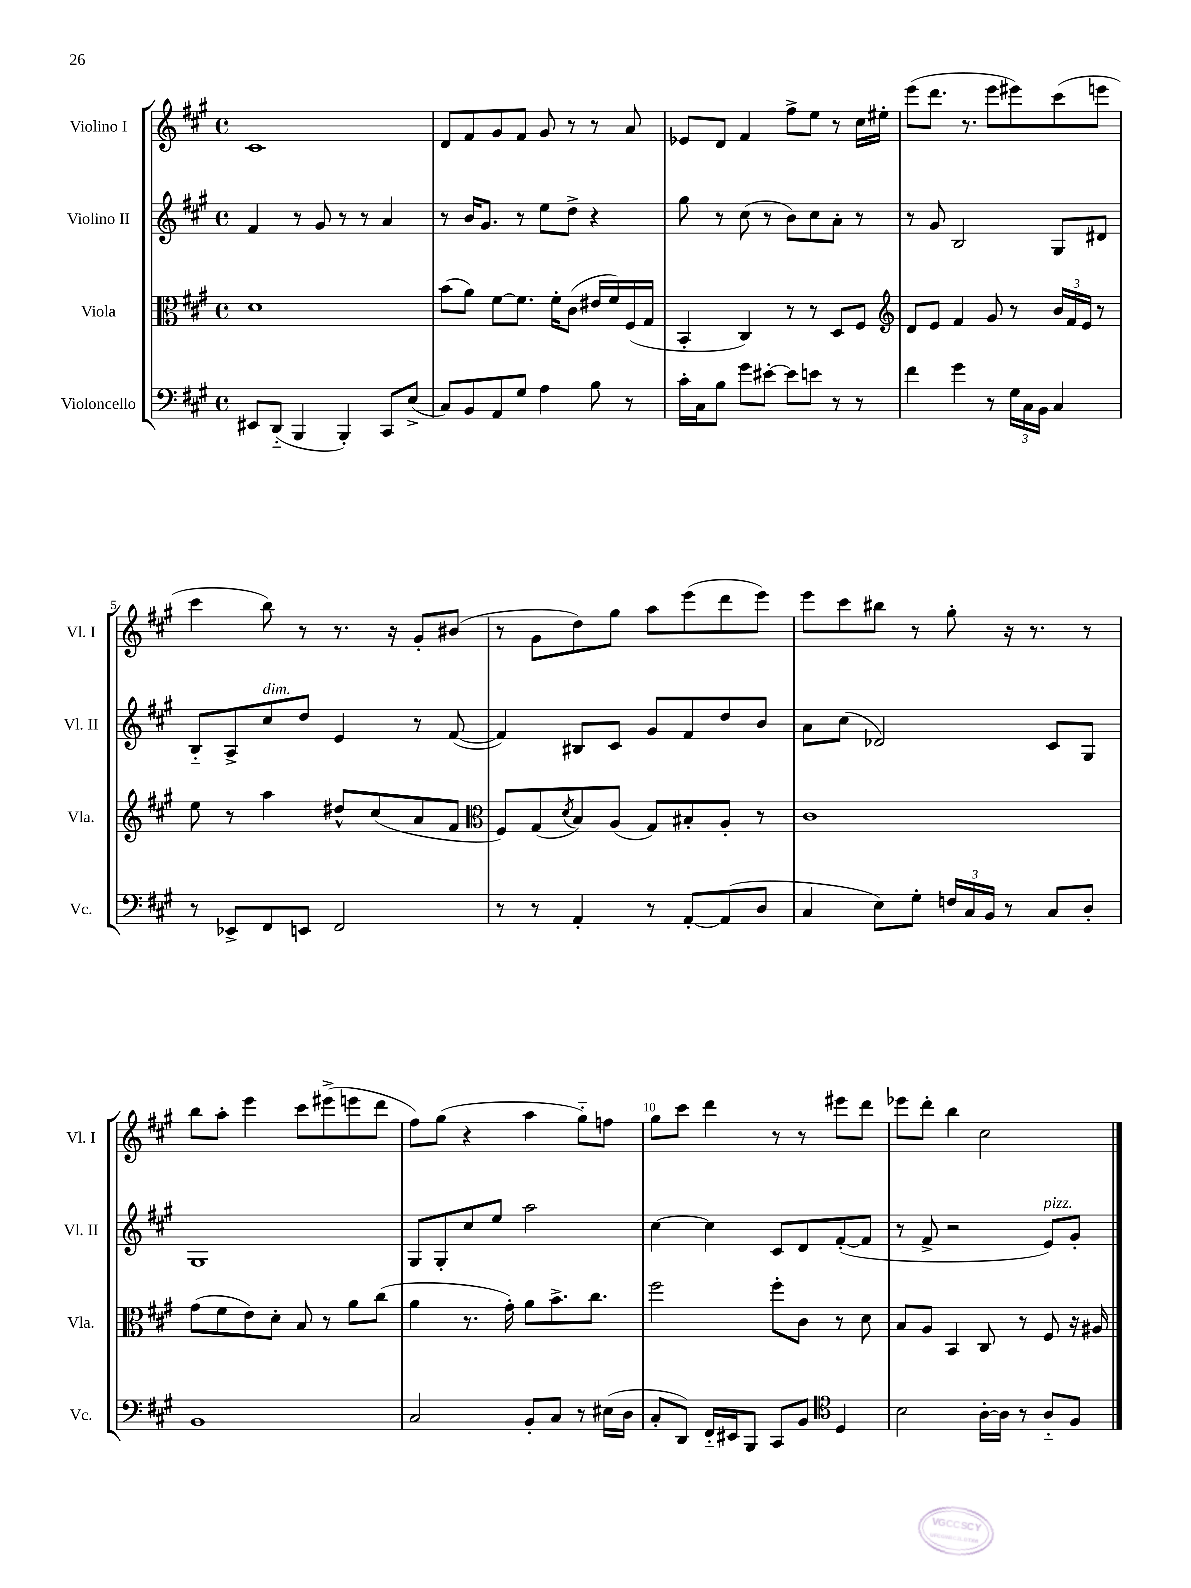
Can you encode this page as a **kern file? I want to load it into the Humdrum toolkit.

**kern	**kern	**kern	**kern
*part4	*part3	*part2	*part1
*staff4	*staff3	*staff2	*staff1
*I"Violoncello	*I"Viola	*I"Violino II	*I"Violino I
*I'Vc.	*I'Vla.	*I'Vl. II	*I'Vl. I
*clefF4	*clefC3	*clefG2	*clefG2
*k[f#c#g#]	*k[f#c#g#]	*k[f#c#g#]	*k[f#c#g#]
*M4/4	*M4/4	*M4/4	*M4/4
*met(c)	*met(c)	*met(c)	*met(c)
=1	=1	=1	=1
8EE#X/L	1d	4f#/	1c#
(8DD/J	.	.	.
4BBB/	.	8r	.
.	.	8g#/	.
4BBB'/)	.	8r	.
.	.	8r	.
8CC#/L	.	4a/	.
(8E^/J	.	.	.
=2	=2	=2	=2
8C#/L)	(8b\L	8r	8d/L
8BB/	8a\J)	16b/KL	8f#/
.	.	8.g#/J	.
8AA/	[8f#\L	.	8g#/
8G#/J	8.f#\J]	8r	8f#/J
4A\	.	8ee\L	8g#/
.	16f#'\KL	.	.
.	(8c#\J	8dd^\J	8r
8B\	16e#X/LL	4r	8r
.	16f#/)	.	.
8r	(16F#/	.	8a/
.	16G#/JJ	.	.
=3	=3	=3	=3
16c#'\LL	4BB'/	8gg#\	8e-X/L
16C#\J	.	.	.
8B\J	.	8r	8d/J
8g#\L	4C#/)	(8cc#\	4f#/
[8e#X'\J	.	8r	.
8e#\L]	8r	8b\L)	8ff#^\L
8en\J	8r	8cc#\	8ee\J
8r	8D/L	8a'\J	8r
8r	8F#/J	8r	16cc#\LL
.	.	.	16ee#X'\JJ
=4	=4	=4	=4
*	*clefG2	*	*
4f#\	8d/L	8r	(8eee\L
.	8e/J	8g#/	8.ddd\J
4g#\	4f#/	2B/	.
.	.	.	8.r
8r	8g#/	.	8eee\L
24G#\LL	8r	.	8eee#X\)
24C#\	.	.	.
24BB\JJ	.	.	.
4C#/	24b/LL	8G#/L	(8ccc#\
.	24f#/	.	.
.	24e/JJ	.	.
.	8r	8d#X/J	8eeen\J
!!LO:LB:g=z
=5	=5	=5	=5
8r	8ee\	8B/L	4ccc#\
8EE-X^/L	8r	8A^/	.
!	!	!LO:TX:a:i:t=dim.	!
8FF#/	4aa\	8cc#/	8bb\)
8EEn/J	.	8dd/J	8r
2FF#/	8dd#X^^/L	4e/	8.r
.	(8cc#/	.	.
.	.	.	16r
.	8a/	8r	8g#'/L
.	8f#/J	([8f#/	(8b#X/J
=6	=6	=6	=6
*	*clefC3	*	*
8r	8F#/L)	4f#/])	8r
8r	(8G#/	.	8g#\L
.	8qd/	.	.
4AA'/	8B/)	8B#X/L	8dd\)
.	(8A/J	8c#/J	8gg#\J
8r	8G#/L)	8g#/L	8aa\L
[8AA'/L	8B#X'/	8f#/	(8eee\
(8AA/]	8A'/J	8dd/	8ddd\
8D/J	8r	8b/J	8eee\J)
=7	=7	=7	=7
4C#/	1c#	8a\L	8eee\L
.	.	(8cc#\J	8ccc#\
8E\L)	.	2d-X/)	8bb#X\J
8G#'\J	.	.	8r
24Fn/LL	.	.	8gg#'\
24C#/	.	.	.
24BB/JJ	.	.	.
8r	.	.	16r
.	.	.	8.r
8C#/L	.	8c#/L	.
8D'/J	.	8G#/J	8r
!!LO:LB:g=z
=8	=8	=8	=8
1BB	(8g#\L	1G#	8bb\L
.	8f#\	.	8aa'\J
.	8e\)	.	4eee\
.	8d'\J	.	.
.	8B/	.	8ccc#\L
.	8r	.	(8eee#X^\
.	8a\L	.	8eeen\
.	(8cc#\J	.	8ddd\J
=9	=9	=9	=9
2C#/	4a\	8G#/L	8ff#\L)
.	.	8G#'/	(8gg#\J
.	8.r	8cc#/	4r
.	.	8ee/J	.
.	16g#'\)	.	.
8BB'/L	8a\L	2aa\	4aa\
8C#/J	8.b^\	.	.
8r	.	.	8gg#\L)
.	8.cc#\J	.	.
(16E#X\LL	.	.	8ffn\J
16D\JJ	.	.	.
=10	=10	=10	=10
8C#'/L	2ff#\	[4cc#\	8gg#\L
8DD/J)	.	.	8ccc#\J
16FF#/LL	.	4cc#\]	4ddd\
16EE#X/J	.	.	.
8BBB/J	.	.	.
8CC#/L	8ff#'\L	8c#/L	8r
8BB/J	8c#\J	8d/	8r
*clefC4	*	*	*
4D/	8r	([8f#'/	8eee#X\L
.	8d\	8f#/J]	8ddd\J
=11	=11	=11	=11
2B\	8B/L	8r	8eee-X\L
.	8A/J	8f#^/	8ddd'\J
.	4BB/	2r	4bb\
[16A'\LL	8C#/	.	2cc#\
16A\JJ]	.	.	.
8r	8r	.	.
!	!	!LO:TX:a:i:t=pizz.	!
8A/L	8F#/	8e/L)	.
8F#/J	16r	8g#'/J	.
.	16A#X/	.	.
==	==	==	==
*-	*-	*-	*-
